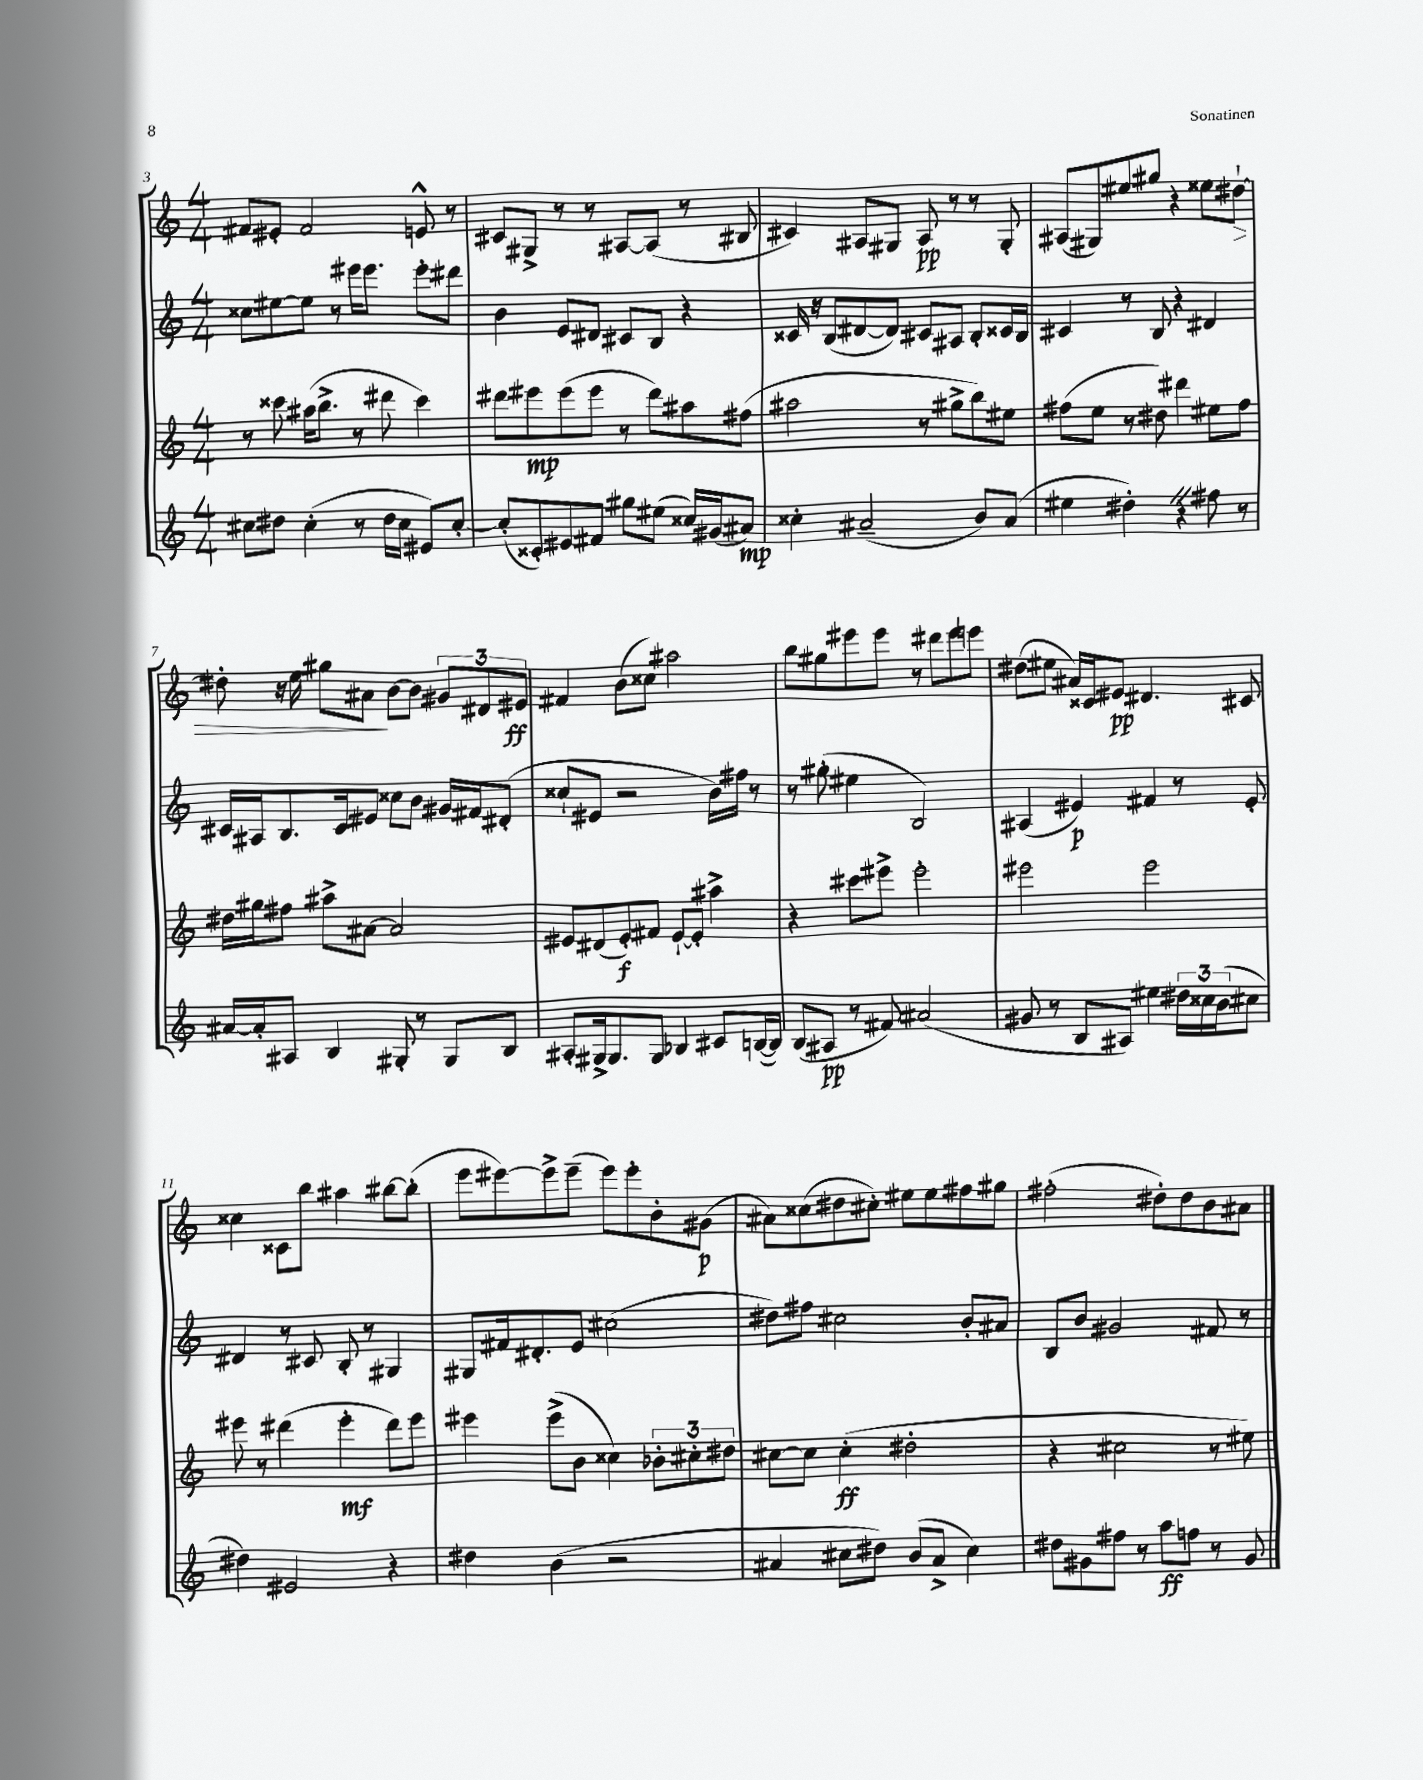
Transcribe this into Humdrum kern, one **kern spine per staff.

**kern	**kern	**kern	**kern
*staff4	*staff3	*staff2	*staff1
*clefG2	*clefG2	*clefG2	*clefG2
*k[]	*k[]	*k[]	*k[]
*M4/4	*M4/4	*M4/4	*M4/4
8cc#	8r	8cc##	8f#
8dd#	8ccc##	[8ee#	8e#'
(4cc#'	(16aa#	8ee#]	2f#
.	8.bb^	.	.
.	.	8r	.
8r	8r	16eee#	.
.	.	8.eee#	.
16dd#	8ddd#	.	.
16cc#	.	.	.
8e#)	4ccc##)	8eee#'	8e^^
[8cc#'	.	8ddd#	8r
=	=	=	=
(8cc#']	8ddd#	4b	8c#
8c##')	8eee#	.	8G#^
8e#	(8eee#	8e	8r
8f#	8eee#	8d#	8r
8gg#	8r	8c#	[8A#
(8ee#	8ddd#)	8B	(8A#]
16cc##)	8aa#	4r	8r
(16g#	.	.	.
8a#)	(8ff#	.	8B#
=	=	=	=
4cc##'	2aa#	16c##	4c#)
.	.	16r	.
.	.	(8B	.
(2a#~	.	[8d#	8A#
.	.	8d#])	8G#
.	8r	8c#	8A#
.	8gg#^	8A#	8r
8b)	8bb)	8B'	8r
(8a#	8ee#	16c##	8G#'
.	.	16B	.
=	=	=	=
4ee#	(8ff#	4c#	(8A#
.	8ee	.	8G#)
4dd#')	8r	8r	8ee#
.	8dd#)	8B	8gg#
4r	4ddd#	4r	4r
8ff#	8ee#	4d#	8ee##
8r	8ff#	.	[8dd#`
=	=	=	=
[16a#	16dd#	16c#	8dd#']
16a#']	16gg#	16A#	.
8A#	8ff#	8.B	16r
.	.	.	16ee
4B	8aa#^	.	8gg#
.	.	16c#	.
.	[8a#	8e#	8a#
8G#'	2a#]	8cc##	[8b
8r	.	8b	8b]
8G#	.	16g#	12g#
.	.	16f#	.
.	.	.	12d#
8B	.	(8d#'	.
.	.	.	12e#
=	=	=	=
8A#'	8e#	8cc##`	4f#
16G#^	(8d#	8e#	.
8.G#	.	.	.
.	8e#')	2r	(8b
8G#	8f#	.	8cc##)
4B-	[8e#`	.	2aa#
.	8e#']	.	.
8c#	4aa#^	16b)	.
.	.	16ff#	.
([16B	.	8r	.
16B])	.	.	.
=	=	=	=
(8B	4r	8r	8bb
8A#	.	(8gg#'	8gg#
8r	8ccc#	4ee#	8eee#
8f#)	8eee#^	.	8eee#
(2a#	2eee#'	2B)	8r
.	.	.	8ddd#
.	.	.	8eee#
.	.	.	8eee
=	=	=	=
8g#	2eee#	(4A#	(8dd#
8r	.	.	8ee#
8B	.	4e#)	16a#)
.	.	.	16c##
8A#)	.	.	8e#
4ee#	2eee#	4f#	4.d#
24dd#	.	8r	.
24cc##	.	.	.
(24b	.	.	.
8cc#	.	8e#'	8c#
=	=	=	=
4dd#)	8eee#	4d#	4cc##
.	8r	.	.
2e#	(4ddd#	8r	8c##
.	.	8c#	8bb
.	4eee#'	8B'	4aa#
.	.	8r	.
4r	8ddd#)	4G#	[8bb#
.	8eee#	.	(8bb#']
=	=	=	=
4dd#	4eee#	8G#	8eee
.	.	16f#	[8eee#)
.	.	8.d#'	.
(4b	(8eee#^	.	8eee#^]
.	8b	8e	(8eee#~
2r	4cc##)	(2cc#	8eee#)
.	.	.	8eee#'
.	12b-'	.	8b'
.	12cc#'	.	.
.	.	.	(8g#
.	12dd#	.	.
=	=	=	=
4a#	[8cc#	8dd#)	8a#)
.	8cc#]	8ff#	(8cc##
8cc#	(4cc#'	2cc#	8dd#
8dd#)	.	.	8cc#')
(8b	2dd#'	.	8ee#
8a#^	.	.	8ee#
4cc#)	.	8b'	8ff#
.	.	8a#	8gg#
=	=	=	=
8dd#	4r	8B	(2ff#'
8g#	.	8b	.
8ff#	2cc#	2g#	.
8r	.	.	.
8aa	.	.	8dd#')
8ff	.	.	8dd#
8r	8r	8f#	8b
8g#	8ee#)	8r	8a#
==	==	==	==
*-	*-	*-	*-
